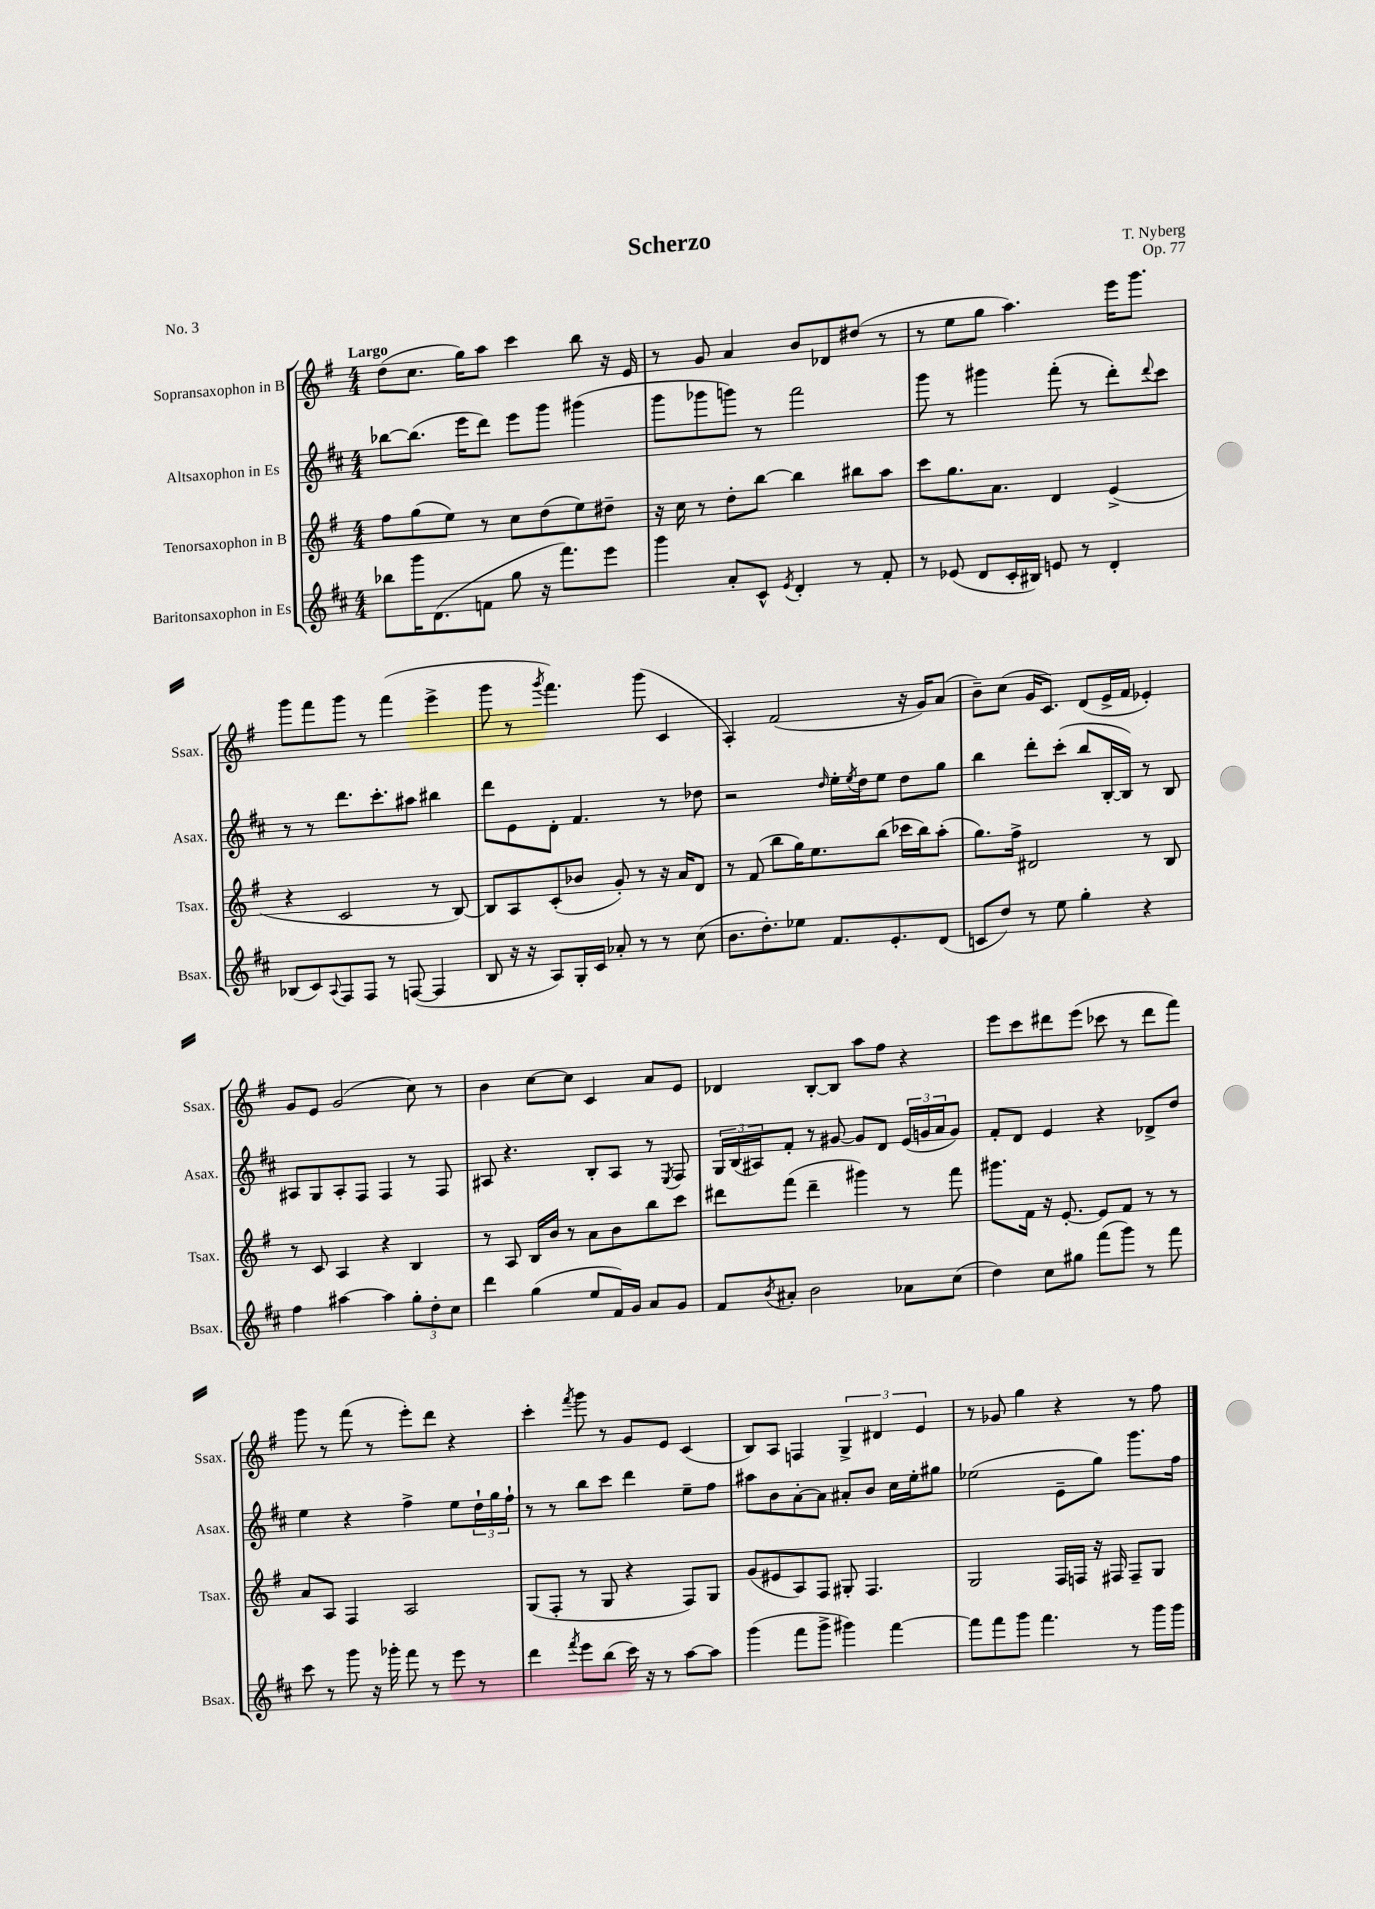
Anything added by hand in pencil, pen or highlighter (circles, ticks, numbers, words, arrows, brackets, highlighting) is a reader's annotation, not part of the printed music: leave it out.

**kern	**kern	**kern	**kern
*part4	*part3	*part2	*part1
*staff4	*staff3	*staff2	*staff1
*I"Baritonsaxophon in Es	*I"Tenorsaxophon in B	*I"Altsaxophon in Es	*I"Sopransaxophon in B
*I'Bsax.	*I'Tsax.	*I'Asax.	*I'Ssax.
*clefG2	*clefG2	*clefG2	*clefG2
*k[f#c#]	*k[f#]	*k[f#c#]	*k[f#]
*M4/4	*M4/4	*M4/4	*M4/4
=1	=1	=1	=1
!	!	!	!LO:TX:a:B:t=Largo
8bb-X\L	8ff#\L	[8bb-X\L	(8dd\L
16ggg\K	(8gg\	(8.bb-\J]	8.cc\J
(8.d\	.	.	.
.	8ee\J)	.	.
.	.	16eee\KL	16gg\KL)
8fn\J	8r	8ddd\J)	8aa\J
8gg\	8cc\L	8eee\L	4ccc\
16r	(8dd\	8ggg\J	.
8.fff#\L)	.	.	.
.	8ee\)	(4ggg#X\	8bb\
8eee\J	8dd#X~\J	.	16r
.	.	.	16e/
=2	=2	=2	=2
4ggg\	16r	8ggg\L	8r
.	16cc\	.	.
.	8r	8ggg-X\	8g/
8a'/L	8dd'\L	8gggn\J)	4a/
8c#^^/J	[8bb\J	8r	.
8qe/	.	.	.
4d'/	4bb\]	2fff#\	8b/L
.	.	.	8d-X/
8r	8bb#X\L	.	(8dd#X/J
8f#'/	8aa\J	.	8r
=3	=3	=3	=3
8r	8ccc\L	8ggg\	8r
(8e-X/	8.gg\	8r	8ee\L
8d/L	.	4ggg#X\	8gg\J
.	8.a\J	.	.
16c#'/L	.	.	4.aa\)
16B#X/JJ)	.	.	.
8en/	4d/	(8fff#'\	.
8r	.	8r	.
4d'/	(4e^/	8ddd'\L)	16eee\KL
.	.	.	8.ggg\J
.	.	8qqddd/	.
.	.	8ccc#\J	.
!!LO:LB:g=z
=4	=4	=4	=4
(8B-X/L	4r	8r	8ggg\L
8c#/)	.	8r	8fff#\
8qqA/	.	.	.
8F#/	2c/	8.ddd\L	8ggg\J
8F#/J	.	.	8r
.	.	8.ccc#'\	.
8r	.	.	(4fff#\
([8Fn/	.	8aa#X\J	.
4F/]	8r	4bb#X\	4eee^\
.	[8B/)	.	.
=5	=5	=5	=5
8B/	8B/L]	8ddd\L	8ggg\
16r	8A/	8e\	8r
16r	.	.	.
.	.	.	8qggg/
8A/L)	(8c'/	8d'\J	4.fff#\)
16G'/L	8b-X/J	4.f#/	.
16c#/JJ	.	.	.
8a-X'/	8g'/)	.	.
8r	8r	.	(8ggg\
8r	16r	8r	4c/
.	16a/KL	.	.
(8cc#\	8d/J	8dd-X\	.
=6	=6	=6	=6
8.b\L	8r	2r	4A'/)
.	(8f#/	.	.
8.dd'\)	.	.	.
.	8bb\L	.	(2f#/
8ee-X\J	16gg\K)	.	.
.	8.ee\	.	.
.	.	16qqdd/	.
8.f#/L	.	16ee'\LL	.
.	.	8qee/	.
.	.	16dd\J	.
.	(8bb\J	8ee\J	.
8.e'/	.	.	.
.	16ccc-X\LL	8dd\L	16r
.	16bb\J)	.	16g/KL)
(8d/J	(8aa'\J	8gg\J	(8a/J
=7	=7	=7	=7
8cn/L	8.gg\L)	4bb\	8b~\L)
8dd/J)	.	.	(8cc\J
.	16ff#^\Jk	.	.
8r	2d#X/	8ddd'\L	16g/KL
.	.	.	8.c/J)
8ee\	.	(8ccc#'\J	.
4gg'\	.	8bb/L	(8d/L
.	.	[16B'/L	16e^/L
.	.	16B/JJ])	16f#/JJ
4r	8r	8r	4e-X'/)
.	8B/	8B/	.
!!LO:LB:g=z
=8	=8	=8	=8
4ff#\	8r	8A#X/L	8g/L
.	8c/	8G/	8e/J
[4aa#X\	4A/	8A#'/	(2g/
.	.	8F#/J	.
4aa#\]	4r	4F#/	.
12gg'\L	4B/	8r	8cc\)
12dd'\	.	.	.
.	.	8F#/	8r
12cc#\J	.	.	.
=9	=9	=9	=9
4ddd\	8r	8A#X/	4b\
.	8A/	4.r	.
(4gg\	16B/LL	.	[8cc\L
.	16b/JJ	.	.
.	8r	.	8cc\J]
8ee/L	8a\L	8B'/L	4c/
16f#/L)	8b\	8A#/J	.
16g/JJ	.	.	.
8a/L	8bb\	8r	8a/L
.	.	8qE/	.
8g/J	8ccc\J	8F#/	8e/J
=10	=10	=10	=10
8f#/L	8ddd#X\L	24G/LL	4d-X/
.	.	(24B/	.
.	.	24A#X/J)	.
8qb/	.	.	.
8a#X'/J	(8fff#\J	8f#'/J	.
2b\	4ddd#~\	8r	[8B'/L
.	.	[8g#X/	8B/J]
.	4ggg#X\)	8g#/L]	8aa\L
.	.	8d/J	8ff#\J
8a-X\L	8r	(24e/LL	4r
.	.	24gn/	.
.	.	24a/J	.
(8cc#\J	8fff#\	8g/J)	.
=11	=11	=11	=11
4dd\)	8.ggg#X\L	8f#'/L	8eee\L
.	.	8d/J	8ccc\
.	16f#\Jk	.	.
8cc#\L	16r	4e/	8ddd#X\
.	[8.e'/	.	.
8gg#X\J	.	.	(8eee\J
(8fff#\L	8e/L]	4r	8ccc-X\
8ggg\J)	8f#/J	.	8r
8r	8r	8d-X^/L	8ddd#\L
8fff#\	8r	8dd/J	8fff#\J)
!!LO:LB:g=z
=12	=12	=12	=12
8ccc#\	8a/L	4ee\	8ggg\
8r	8A/J	.	8r
8ggg\	4F#/	4r	(8fff#\
16r	.	.	8r
16ggg-X'\	.	.	.
8fff#\	2A/	4ff#^\	8eee'\L)
8r	.	.	8ddd\J
8eee\	.	8ee\L	4r
8r	.	24dd`\L	.
.	.	24gg\	.
.	.	24ff#`\JJ	.
=13	=13	=13	=13
4ddd\	(8G/L	8r	4ccc'\
.	8F#'/J	8r	.
8qfff#/	.	.	8qfff#/
8eee\L	8r	8bb\L	8ggg\
(8bb\J	8G/	8ccc#\J	8r
16ccc#\)	4r	4ddd\	8g/L
16r	.	.	.
8r	.	.	8e/J
[8aa\L	8F#/L)	8ee~\L	(4c/
8aa\J]	8G/J	8ff#\J	.
=14	=14	=14	=14
(4ggg\	(8g/L	8aa#X\L	8B/L)
.	8e#X/	8b\	8A/J
8fff#\L	8A/)	[8a'\	4Fn/
8ggg^\J	8F#/J	8a\J]	.
4ggg#X\)	8G#X'/	8a#X'/L	6G^/
.	4.F#/	8b/J	.
.	.	.	6d#X/
[4fff#\	.	16cc#\LL	.
.	.	16ee'\J	.
.	.	.	6e/
.	.	8gg#X\J	.
=15	=15	=15	=15
8fff#\L]	2G/	(2ee-X\	8r
8fff#\	.	.	8g-X/
8ggg\J	.	.	4gg\
4.fff#\	.	.	.
.	16F#/LL	8e~\L	4r
.	16Fn/JJ	.	.
.	16r	8gg\J)	.
.	16F#X/	.	.
8r	8F#~/L	8.ggg\L	8r
16ggg\LL	8G/J	.	8ff#\
16ggg\JJ	.	16ff#\Jk	.
==	==	==	==
*-	*-	*-	*-
